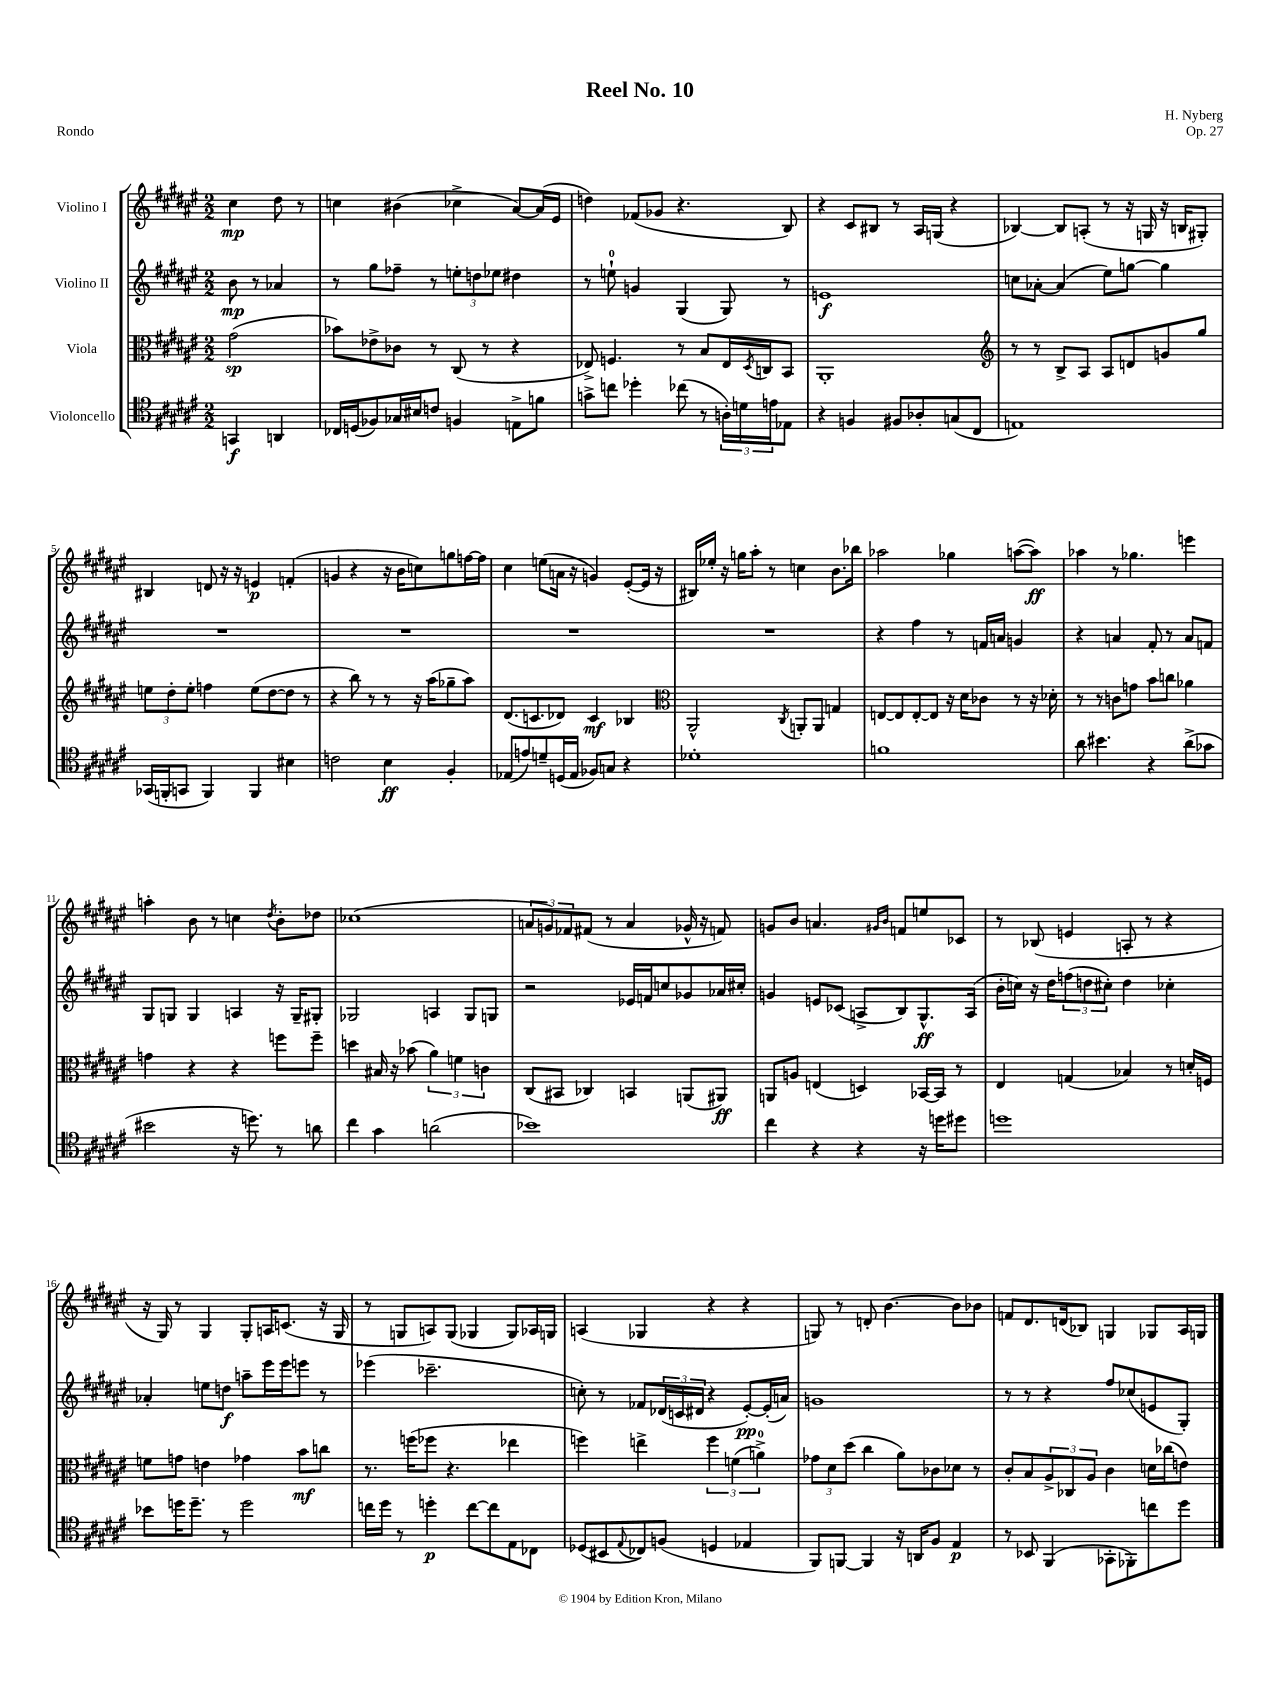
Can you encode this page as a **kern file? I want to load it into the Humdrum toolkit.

**kern	**dynam	**kern	**dynam	**kern	**dynam	**kern	**dynam
*part4	*part4	*part3	*part3	*part2	*part2	*part1	*part1
*staff4	*staff4	*staff3	*staff3	*staff2	*staff2	*staff1	*staff1
*I"Violoncello	*	*I"Viola	*	*I"Violino II	*	*I"Violino I	*
*clefC4	*	*clefC3	*	*clefG2	*	*clefG2	*
*k[f#c#g#d#a#e#]	*	*k[f#c#g#d#a#e#]	*	*k[f#c#g#d#a#e#]	*	*k[f#c#g#d#a#e#]	*
*M2/2	*	*M2/2	*	*M2/2	*	*M2/2	*
=	=	=	=	=	=	=	=
4GGn/	f	(2g#\	sp	8b\	mp	4cc#\	mp
.	.	.	.	8r	.	.	.
4AAn/	.	.	.	4a-X/	.	8dd#\	.
.	.	.	.	.	.	8r	.
=1	=1	=1	=1	=1	=1	=1	=1
16C-X/LL	.	8b-X\L)	.	8r	.	4ccn\	.
(16Dn/J	.	.	.	.	.	.	.
8F-X/)	.	8e-X^\	.	8gg#\L	.	.	.
16G-X/L	.	8c-X\J	.	8ff-X~\J	.	(4b#X\	.
16B#X/J	.	.	.	.	.	.	.
8cn/J	.	8r	.	8r	.	.	.
4Fn/	.	(8C#/	.	12een'\L	.	4cc-X^\	.
.	.	.	.	12ddn\	.	.	.
.	.	8r	.	.	.	.	.
.	.	.	.	12ee-X\J	.	.	.
8En^\L	.	4r	.	4dd#X\	.	[8a#/L)	.
8fn\J	.	.	.	.	.	(16a#/L]	.
.	.	.	.	.	.	16e#/JJ	.
=2	=2	=2	=2	=2	=2	=2	=2
8gn^\L	.	8E-X^/)	.	8r	.	4ddn\)	.
8ccn\J	.	4.Fn/	.	8een`\	.	.	.
4dd-X'\	.	.	.	4gn/	.	(8f-X/L	.
.	.	.	.	.	.	8g-X/J	.
(8cc-X\	.	8r	.	(4G#/	.	4.r	.
8r	.	8B/L	.	.	.	.	.
24An'\LL)	.	16E-/L	.	8G#/)	.	.	.
24dn\	.	.	.	.	.	.	.
.	.	8qD#/	.	.	.	.	.
.	.	16Cn/J	.	.	.	.	.
24en\J	.	.	.	.	.	.	.
8E-X\J	.	8BB/J	.	8r	.	8B/)	.
=3	=3	=3	=3	=3	=3	=3	=3
4r	.	1AA#'	.	1en	f	4r	.
4Fn/	.	.	.	.	.	8c#/L	.
.	.	.	.	.	.	8B#X/J	.
8F#X/L	.	.	.	.	.	8r	.
8A-X'/	.	.	.	.	.	16A#/LL	.
.	.	.	.	.	.	(16Gn/JJ	.
(8Gn/	.	.	.	.	.	4r	.
8C#/J	.	.	.	.	.	.	.
=4	=4	=4	=4	=4	=4	=4	=4
*	*	*clefG2	*	*	*	*	*
1En)	.	8r	.	8ccn\L	.	[4B-X/)	.
.	.	8r	.	[8a-X'\J	.	.	.
.	.	8B^/L	.	(4a-/]	.	8B-/L]	.
.	.	8A#/J	.	.	.	(8An'/J	.
.	.	8A#/L	.	8ee#\L)	.	8r	.
.	.	8dn/	.	[8ggn\J	.	16r	.
.	.	.	.	.	.	16Gn/	.
.	.	8gn/	.	4gg\]	.	16r	.
.	.	.	.	.	.	16Bn/KL	.
.	.	8gg#/J	.	.	.	8G#X'/J)	.
!!LO:LB:g=z
=5	=5	=5	=5	=5	=5	=5	=5
(16GG-X/LL	.	12een\L	.	1r	.	4B#X/	.
16FFn'/J	.	.	.	.	.	.	.
.	.	12dd#'\	.	.	.	.	.
8GGn/J	.	.	.	.	.	.	.
.	.	12ee'\J	.	.	.	.	.
4FF/)	.	4ffn\	.	.	.	8dn/	.
.	.	.	.	.	.	16r	.
.	.	.	.	.	.	16r	.
4FF/	.	(8ee\L	.	.	.	4en/	p
.	.	[8dd#\	.	.	.	.	.
4B#X\	.	8dd#\J]	.	.	.	(4fn'/	.
.	.	8r	.	.	.	.	.
=6	=6	=6	=6	=6	=6	=6	=6
2cn\	.	4r	.	1r	.	4gn/	.
.	.	8bb\)	.	.	.	4r	.
.	.	8r	.	.	.	.	.
4B\	ff	8r	.	.	.	16r	.
.	.	.	.	.	.	16b\KL	.
.	.	16r	.	.	.	8ccn\)	.
.	.	(16aa#\KL	.	.	.	.	.
4F#'/	.	8gg-X~\	.	.	.	8ggn\	.
.	.	8aa#\J)	.	.	.	[16ffn\L	.
.	.	.	.	.	.	16ff\JJ]	.
=7	=7	=7	=7	=7	=7	=7	=7
(8E-X/L	.	(8.d#/L	.	1r	.	4cc#\	.
8en/)	.	.	.	.	.	.	.
.	.	8.cn/	.	.	.	.	.
8dn~/	.	.	.	.	.	(8een\L	.
(16Dn/L	.	8d-X/J)	.	.	.	16an\Jk	.
16E-/JJ	.	.	.	.	.	16r	.
8F-X/L)	.	4c/	mf	.	.	4gn/)	.
8Gn/J	.	.	.	.	.	.	.
4r	.	4B-X/	.	.	.	([8e#'/L	.
.	.	.	.	.	.	16e#/Jk]	.
.	.	.	.	.	.	16r	.
=8	=8	=8	=8	=8	=8	=8	=8
*	*	*clefC3	*	*	*	*	*
1d-X'	.	2AA#^^/	.	1r	.	16B#X/LL)	.
.	.	.	.	.	.	16ee-X'/JJ	.
.	.	.	.	.	.	16r	.
.	.	.	.	.	.	16ggn\KL	.
.	.	.	.	.	.	8aa#'\J	.
.	.	.	.	.	.	8r	.
.	.	8qC#/	.	.	.	.	.
.	.	8AAn'/L	.	.	.	4ccn\	.
.	.	8AA/J	.	.	.	.	.
.	.	4Gn/	.	.	.	8.b\L	.
.	.	.	.	.	.	16bb-X\Jk	.
=9	=9	=9	=9	=9	=9	=9	=9
1fn	.	[8En/L	.	4r	.	2aa-X\	.
.	.	8E/]	.	.	.	.	.
.	.	[8E'/	.	4ff#\	.	.	.
.	.	8E/J]	.	.	.	.	.
.	.	16r	.	8r	.	4gg-X\	.
.	.	16d#\KL	.	.	.	.	.
.	.	8c-X\J	.	16fn/LL	.	.	.
.	.	.	.	16an/JJ	.	.	.
.	.	8r	.	4gn/	.	([8aan\L	.
.	.	16r	.	.	.	8aa\J])	ff
.	.	16d-X'\	.	.	.	.	.
=10	=10	=10	=10	=10	=10	=10	=10
8a#\	.	8r	.	4r	.	4aa-X\	.
4.b#X\	.	8r	.	.	.	.	.
.	.	8cn\L	.	4an/	.	8r	.
.	.	8gn\J	.	.	.	4.gg-X\	.
4r	.	8b\L	.	8f#'/	.	.	.
.	.	8ccn\J	.	8r	.	.	.
(8a#^\L	.	4a-X\	.	8a/L	.	4eeen\	.
8g-X\J	.	.	.	8fn/J	.	.	.
!!LO:LB:g=z
=11	=11	=11	=11	=11	=11	=11	=11
2b#X\	.	4gn\	.	8G#/L	.	4aan'\	.
.	.	.	.	8Gn/J	.	.	.
.	.	4r	.	4G/	.	8b\	.
.	.	.	.	.	.	8r	.
16r	.	4r	.	4An/	.	4ccn\	.
8.ddn\)	.	.	.	.	.	.	.
.	.	.	.	.	.	8qdd#/	.
8r	.	8ffn\L	.	16r	.	8b'\L	.
.	.	.	.	16G~/KL	.	.	.
8an\	.	8ff~\J	.	8G#X'/J	.	8dd-X\J	.
=12	=12	=12	=12	=12	=12	=12	=12
4cc#\	.	4ddn\	.	2G-X/	.	(1cc-X	.
4g#\	.	16B#X/	.	.	.	.	.
.	.	16r	.	.	.	.	.
.	.	(8b-X\	.	.	.	.	.
(2an\	.	6a#\)	.	4An/	.	.	.
.	.	6fn\	.	.	.	.	.
.	.	.	.	8G-/L	.	.	.
.	.	6cn\	.	.	.	.	.
.	.	.	.	8Gn/J	.	.	.
=13	=13	=13	=13	=13	=13	=13	=13
1b-X)	.	(8C#/L	.	2r	.	12an/L	.
.	.	.	.	.	.	12gn/)	.
.	.	8BB#X/J	.	.	.	.	.
.	.	.	.	.	.	12f-X/	.
.	.	4C-X/)	.	.	.	(8f#X/J	.
.	.	.	.	.	.	8r	.
.	.	4BBn/	.	16e-X/LL	.	4a/	.
.	.	.	.	16fn/J	.	.	.
.	.	.	.	8ccn/	.	.	.
.	.	(8AAn/L	.	8g-X/	.	16g-X^^/	.
.	.	.	.	.	.	16r	.
.	.	8AA#X/J)	ff	16a-X/L	.	8fn/)	.
.	.	.	.	16cc#X'/JJ	.	.	.
=14	=14	=14	=14	=14	=14	=14	=14
4cc#\	.	8AAn/L	.	4gn/	.	8gn/L	.
.	.	8An/J	.	.	.	8b/J	.
4r	.	(4En/	.	8en/L	.	4.an/	.
.	.	.	.	(8c-X/J	.	.	.
4r	.	4Dn/)	.	8An^/L	.	.	.
.	.	.	.	.	.	16qqg#X/LL	.
.	.	.	.	.	.	16qqb/JJ	.
.	.	.	.	8B/)	.	8fn/L	.
16r	.	[16BB-X/LL	.	8.G#^^/	ff	8een/	.
16ddn\KL	.	16BB-/JJ]	.	.	.	.	.
8dd#X\J	.	8r	.	.	.	8c-X/J	.
.	.	.	.	(16A/Jk	.	.	.
=15	=15	=15	=15	=15	=15	=15	=15
1ddn	.	4E#/	.	16b'\LL	.	8r	.
.	.	.	.	16ccn\JJ)	.	.	.
.	.	.	.	16r	.	(8B-X/	.
.	.	.	.	16dd#\KL	.	.	.
.	.	(4Gn/	.	(12ffn\	.	4en/	.
.	.	.	.	12ddn\	.	.	.
.	.	.	.	12cc#X'\J)	.	.	.
.	.	4B-X/)	.	4dd\	.	8An'/	.
.	.	.	.	.	.	8r	.
.	.	8r	.	4cc-X'\	.	4r	.
.	.	16dn'/LL	.	.	.	.	.
.	.	16Fn/JJ	.	.	.	.	.
!!LO:LB:g=z
=16	=16	=16	=16	=16	=16	=16	=16
8b-X\L	.	8fn\L	.	4a-X'/	.	16r	.
.	.	.	.	.	.	16G#/)	.
16ddn\K	.	8gn\J	.	.	.	8r	.
8.dd~\J	.	.	.	.	.	.	.
.	.	4en\	.	8een\L	.	4G#/	.
8r	.	.	.	8ddn\J	f	.	.
2dd\	.	4g-X\	.	8aan~\L	.	8G#'/L	.
.	.	.	.	16eee#\L	.	16An/K	.
.	.	.	.	16eee#\J	.	(8.cn/J	.
.	.	8b\L	mf	8eeen\J	.	.	.
.	.	8ccn\J	.	8r	.	16r	.
.	.	.	.	.	.	16G#/	.
=17	=17	=17	=17	=17	=17	=17	=17
16ccn\LL	.	8.r	.	(4eee-X\	.	8r	.
16dd#\JJ	.	.	.	.	.	.	.
8r	.	.	.	.	.	8Gn/L	.
.	.	(16ffn\KL	.	.	.	.	.
4ddn'\	p	8ff-X\J	.	2.ccc-X~\	.	8An/)	.
.	.	4.r	.	.	.	(8G/J	.
[8cc\L	.	.	.	.	.	4G-X/	.
8cc\]	.	.	.	.	.	.	.
8E#\	.	4ee-X\	.	.	.	8G-/L)	.
8C-X\J	.	.	.	.	.	16A-X/L	.
.	.	.	.	.	.	16Gn/JJ	.
=18	=18	=18	=18	=18	=18	=18	=18
(8D-X/L	.	4ffn\)	.	8ccn'\)	.	(4An/	.
8BB#X/	.	.	.	8r	.	.	.
8qqE#/	.	.	.	.	.	.	.
8C-X/)	.	4een^\	.	8f-X/L	.	4G-X/	.
(8Fn/J	.	.	.	(24d-X/L	.	.	.
.	.	.	.	24cn/	.	.	.
.	.	.	.	24d#X/JJ	.	.	.
4Dn/	.	6ff\	.	4r	.	4r	.
.	.	(6fn\	.	.	.	.	.
4E-X/	.	.	.	[8e#'/L)	pp	4r	.
.	.	6an^\)	.	.	.	.	.
.	.	.	.	(16e#'/L]	.	.	.
.	.	.	.	16an/JJ)	.	.	.
=19	=19	=19	=19	=19	=19	=19	=19
8FF#/L)	.	12g-X\L	.	1gn	.	8Gn/)	.
.	.	12d#\	.	.	.	.	.
[8FFn/J	.	.	.	.	.	8r	.
.	.	(12dd#\J	.	.	.	.	.
4FF/]	.	4cc#\	.	.	.	8dn'/	.
.	.	.	.	.	.	[4.b\	.
16r	.	8a#\L)	.	.	.	.	.
16AAn/KL	.	.	.	.	.	.	.
8F#/J	.	8c-X\	.	.	.	.	.
4E#/	p	8d-X\J	.	.	.	8b\L]	.
.	.	8r	.	.	.	8b-X\J	.
=20	=20	=20	=20	=20	=20	=20	=20
8r	.	8c#'/L	.	8r	.	8fn/L	.
8BB-X/	.	8B/	.	8r	.	8.d#/	.
(4FF#/	.	12A#^/	.	4r	.	.	.
.	.	.	.	.	.	(16dn/k	.
.	.	12C-X/	.	.	.	.	.
.	.	.	.	.	.	8B-X/J)	.
.	.	12A#/J	.	.	.	.	.
8GG-X'\L	.	4c#\	.	8ff#/L	.	4Gn/	.
8FF-X'\)	.	.	.	(8cc-X/	.	.	.
8ccn\	.	16dn\LL	.	8en/	.	8G-X/L	.
.	.	(16cc-X\J	.	.	.	.	.
8dd#\J	.	8en\J)	.	8G#'/J)	.	16A#/L	.
.	.	.	.	.	.	16Gn/JJ	.
==	==	==	==	==	==	==	==
*-	*-	*-	*-	*-	*-	*-	*-
